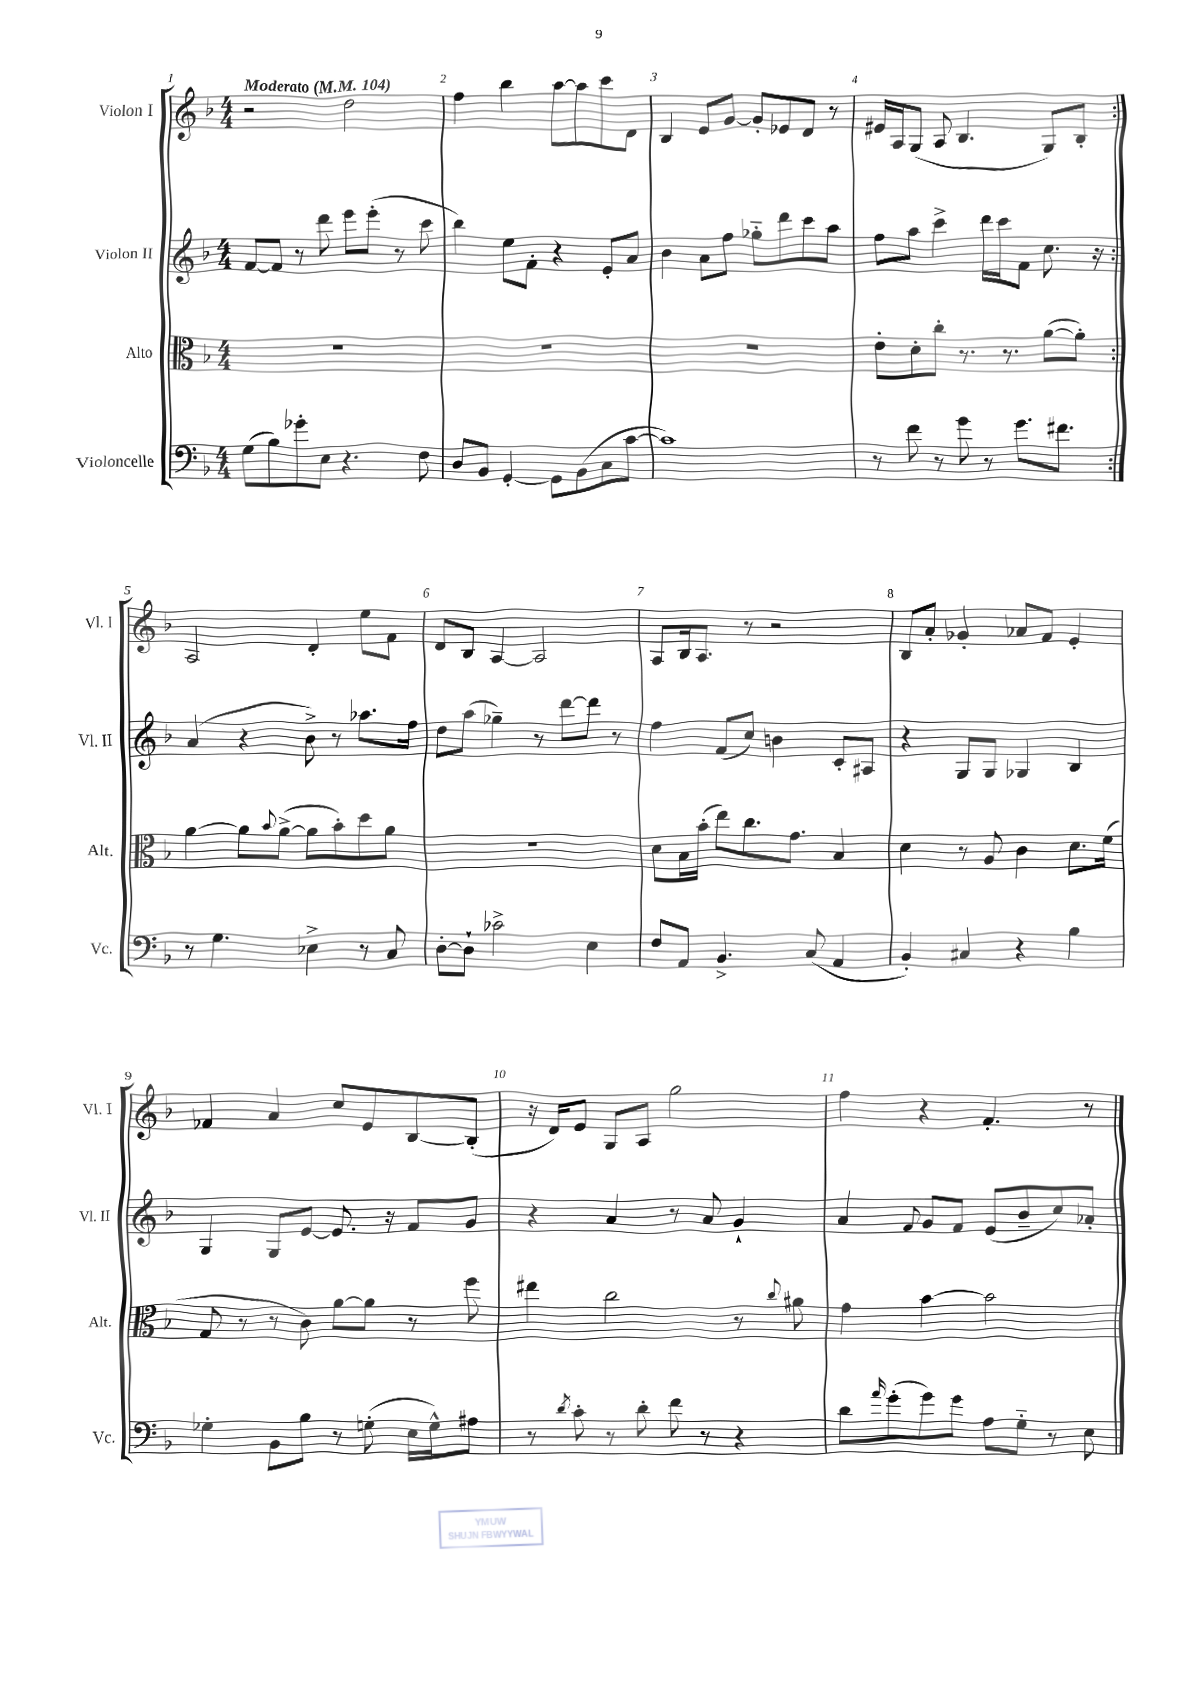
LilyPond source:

<<
\new StaffGroup <<
\new Staff = "s0" \with { instrumentName = "Violon I" shortInstrumentName = "Vl. I" } {
    \clef treble \key f \major \numericTimeSignature \time 4/4 \tempo "Moderato" 4 = 104
    \repeat volta 2 { r2 d''2 |
    f''4 bes''4 a''8~ a''8 c'''8 d'8 |
    bes4 e'8 g'8~ g'8-. ees'8 d'8 r8 |
    eis'16 a16 g8( a8 bes4. g8) bes8-. | }
    a2 d'4-. e''8 f'8 |
    d'8 bes8 a4~ a2 |
    a8 bes16 a8. r8 r2 |
    bes8 a'8-. ges'4-. aes'8 f'8 e'4-. |
    fes'4 a'4 c''8 e'8 bes8~ bes8-.( |
    r16 d'16) e'8 g8 a8 g''2 |
    f''4 r4 f'4.-. r8 \bar "|." |
}
\new Staff = "s1" \with { instrumentName = "Violon II" shortInstrumentName = "Vl. II" } {
    \clef treble \key f \major \numericTimeSignature \time 4/4
    \repeat volta 2 { f'8~ f'8 r8 d'''8 e'''8 e'''8-.( r8 c'''8 |
    bes''4) e''8 f'8-. r4 e'8-. a'8 |
    bes'4 a'8 f''8 ges''8-_ d'''8 c'''8 a''8 |
    f''8 a''8 c'''4-> d'''16 c'''16 f'8 c''8. r16 | }
    a'4( r4 bes'8->) r8 aes''8. f''16 |
    d''8 a''8( ges''4--) r8 d'''8~ d'''8 r8 |
    f''4 f'8( c''8) b'4 c'8-. ais8 |
    r4 g8 g8 ges4 bes4 |
    g4 g8 e'8~ e'8. r16 f'8 g'8 |
    r4 a'4 r8 a'8 g'4-! |
    a'4 \appoggiatura { f'8 } g'8 f'8 e'8( bes'8-- c''8) aes'8-. \bar "|." |
}
\new Staff = "s2" \with { instrumentName = "Alto" shortInstrumentName = "Alt." } {
    \clef alto \key f \major \numericTimeSignature \time 4/4
    \repeat volta 2 { R1 |
    R1 |
    R1 |
    e'8-. d'8-. c''8-. r8. r8. a'8~( a'8-.) | }
    a'4~ a'8 \appoggiatura { bes'8 } a'8~->( a'8 bes'8-.) d''8 a'8 |
    R1 |
    d'8 bes16 bes'16-.( e''8) c''8. g'8. bes4 |
    d'4 r8 a8 c'4 d'8. f'16( |
    g8 r8 r8 c'8) a'8~ a'8 r8 f''8 |
    eis''4 c''2 r8 \appoggiatura { c''8 } ais'8 |
    g'4 bes'4~ bes'2 \bar "|." |
}
\new Staff = "s3" \with { instrumentName = "Violoncelle" shortInstrumentName = "Vc." } {
    \clef bass \key f \major \numericTimeSignature \time 4/4
    \repeat volta 2 { g8( bes8) ges'8-. e8 r4. f8 |
    d8 bes,8 g,4~-. g,8 bes,8( c8 c'8~ |
    c'1) |
    r8 f'8 r8 g'8 r8 g'8. fis'8. | }
    r8 g4. ees4-> r8 c8 |
    d8~-. d8-! ces'2-> e4 |
    f8 a,8 bes,4.-> c8( a,4 |
    bes,4-.) cis4 r4 bes4 |
    ges4-. bes,8 bes8 r8 g8-.( e16 g16-^) ais8 |
    r8 \acciaccatura { d'8 } c'8-. r8 d'8-. f'8 r8 r4 |
    d'8 \grace { a'16 } g'8-.( g'8) g'8 a8 g8-_ r8 e8 \bar "|." |
}
>>
>>
\layout { \context { \Score \override BarNumber.break-visibility = ##(#f #t #t) barNumberVisibility = #all-bar-numbers-visible } }
